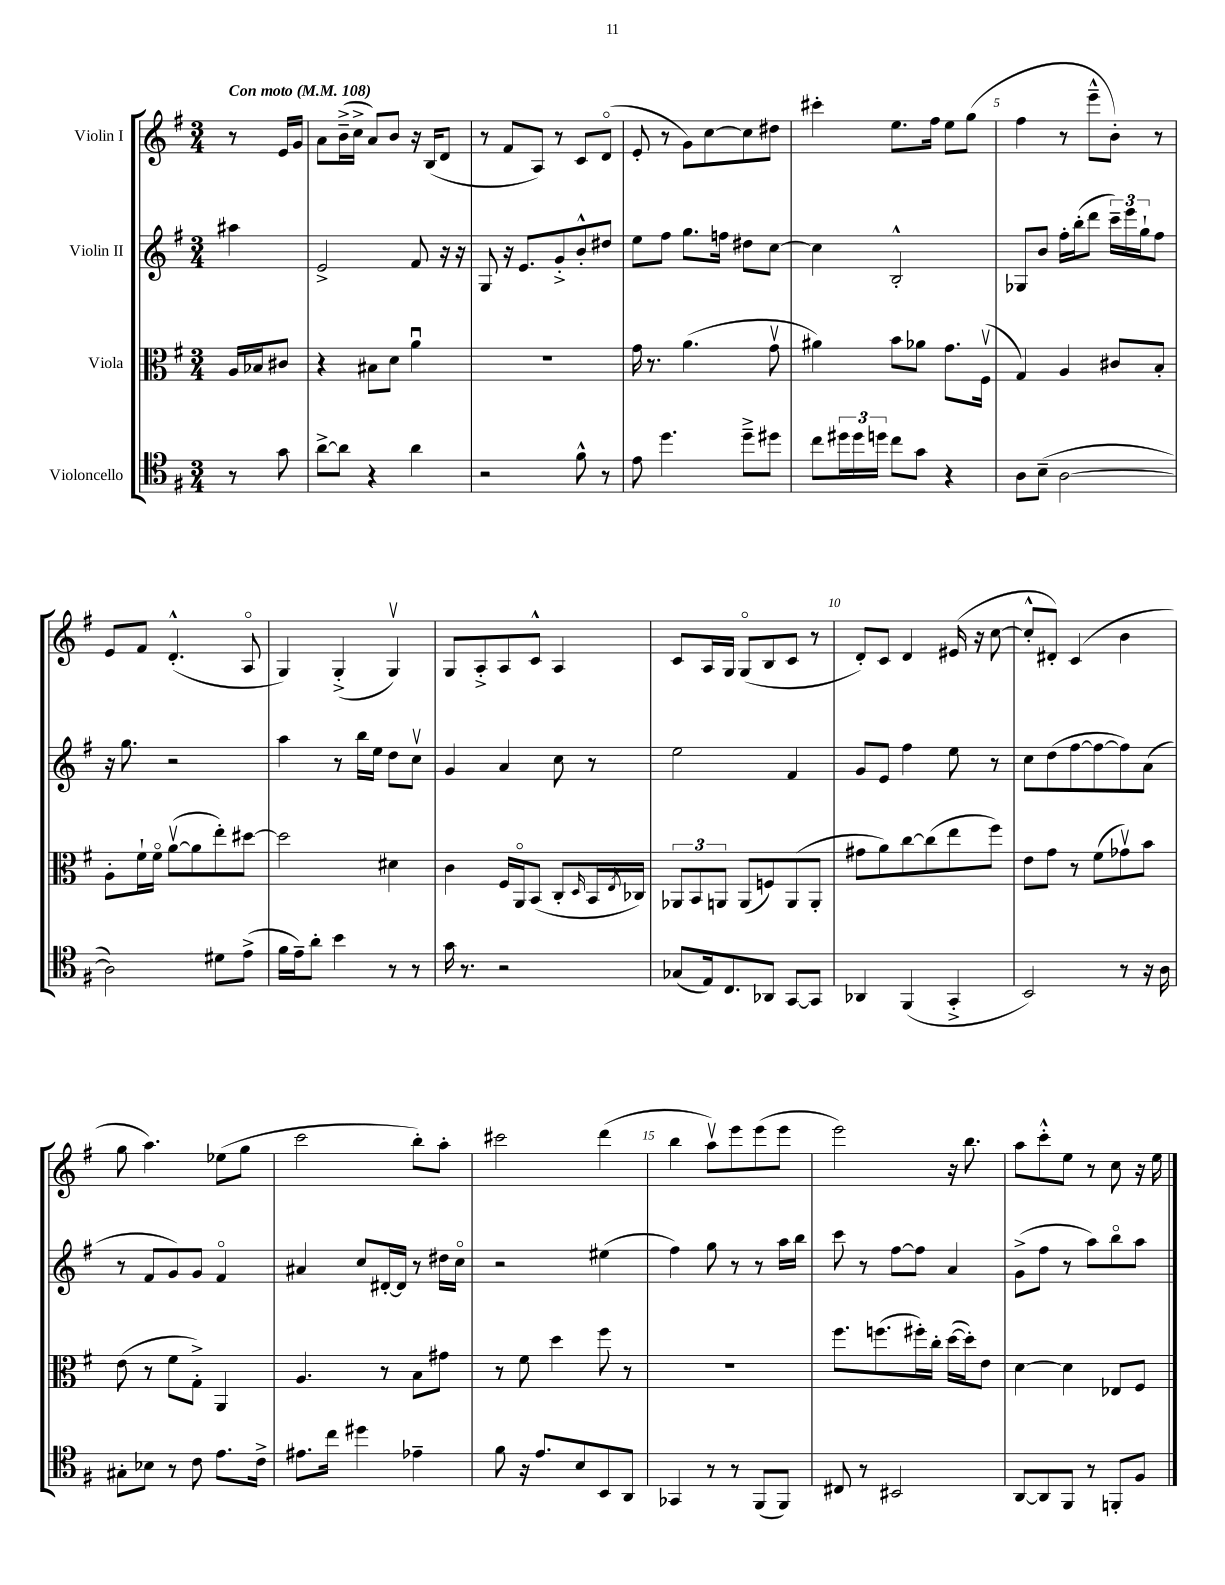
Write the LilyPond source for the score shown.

<<
\new StaffGroup <<
\new Staff = "s0" \with { instrumentName = "Violin I" } {
    \clef treble \key g \major \numericTimeSignature \time 3/4 \partial 4 \tempo "Con moto" 4 = 108
    r8 e'16 g'16 |
    a'8 b'16--->( c''16-> a'8) b'8 r16 b16( d'8 |
    r8 fis'8 a8) r8 c'8 d'8\flageolet( |
    e'8-. r8 g'8) c''8~ c''8 dis''8 |
    cis'''4-. e''8. fis''16 e''8 g''8( |
    fis''4 r8 e'''8---^ b'8-.) r8 |
    e'8 fis'8 d'4.-.-^( a8\flageolet |
    g4) g4-.->( g4\upbow) |
    g8 a8-.-> a8 c'8-^ a4 |
    c'8 a16 g16 g8\flageolet( b8 c'8 r8 |
    d'8-.) c'8 d'4 eis'16( r16 c''8~ |
    c''8-.-^ dis'8-.) c'4( b'4 |
    g''8 a''4.) ees''8( g''8 |
    c'''2 b''8-.) a''8-. |
    cis'''2 d'''4( |
    b''4 a''8\upbow) e'''8 e'''8( e'''8 |
    e'''2) r16 b''8. |
    a''8 c'''8-.-^ e''8 r8 c''8 r16 e''16 \bar "|." |
}
\new Staff = "s1" \with { instrumentName = "Violin II" } {
    \clef treble \key g \major \numericTimeSignature \time 3/4 \partial 4
    ais''4 |
    e'2-> fis'8 r16 r16 |
    g8 r16 e'8. g'8-.-> b'8-.-^ dis''8 |
    e''8 fis''8 g''8. f''16 dis''8 c''8~ |
    c''4 b2-.-^ |
    ges8 b'8 fis''16-. b''16-.( d'''8 \tuplet 3/2 { c'''16--) e'''16 g''16-! } fis''8 |
    r16 g''8. r2 |
    a''4 r8 b''16 e''16 d''8 c''8\upbow |
    g'4 a'4 c''8 r8 |
    e''2 fis'4 |
    g'8 e'8 fis''4 e''8 r8 |
    c''8 d''8( fis''8~ fis''8~ fis''8) a'8( |
    r8 fis'8 g'8) g'8 fis'4\flageolet |
    ais'4 c''8 dis'16~-. dis'16 r8 dis''16 c''16\flageolet |
    r2 eis''4( |
    fis''4) g''8 r8 r8 a''16 b''16 |
    c'''8 r8 fis''8~ fis''8 a'4 |
    g'8->( fis''8 r8 a''8) b''8\flageolet a''8 \bar "|." |
}
\new Staff = "s2" \with { instrumentName = "Viola" } {
    \clef alto \key g \major \numericTimeSignature \time 3/4 \partial 4
    a16 bes16 cis'8 |
    r4 bis8 d'8 a'4\downbow |
    R2. |
    g'16 r8. a'4.( g'8\upbow |
    ais'4) b'8 aes'8 g'8. fis16\upbow( |
    g4) a4 cis'8 b8-. |
    a8-. fis'16-! fis'16\flageolet a'8~\upbow( a'8 e''8-.) dis''8~ |
    dis''2 dis'4 |
    c'4 fis16 a,16\flageolet b,8( c8-. \grace { d16 } b,16 \acciaccatura { e8 } ces16) |
    \tuplet 3/2 { aes,8 b,8 a,8 } a,8( f8) a,8( a,8-. |
    gis'8 a'8) c''8~ c''8( e''8 fis''8) |
    e'8 g'8 r8 fis'8( ges'8\upbow) b'8 |
    e'8( r8 fis'8 g8-.->) a,4 |
    a4. r8 b8 gis'8 |
    r8 fis'8 d''4 fis''8 r8 |
    R2. |
    fis''8. f''8.( fis''16-.) c''16-. d''16~( d''16-.) e'8 |
    d'4~ d'4 ees8 fis8 \bar "|." |
}
\new Staff = "s3" \with { instrumentName = "Violoncello" } {
    \clef tenor \key g \major \numericTimeSignature \time 3/4 \partial 4
    r8 g'8 |
    a'8~-> a'8 r4 a'4 |
    r2 fis'8-^ r8 |
    e'8 d''4. d''8---> dis''8 |
    c''8 \tuplet 3/2 { dis''16 dis''16 d''16 } c''8 g'8 r4 |
    a8 b8--( a2~ |
    a2) dis'8 e'8->( |
    fis'16 e'16--) a'8-. b'4 r8 r8 |
    g'16 r8. r2 |
    ges8( e16) c8. aes,8 g,8~ g,8 |
    aes,4 fis,4( g,4-.-> |
    b,2) r8 r16 a16 |
    gis8-. bes8 r8 c'8 e'8. c'16-> |
    eis'8. c''16 dis''4 ees'4-- |
    fis'8 r16 e'8. b8 b,8 a,8 |
    ges,4 r8 r8 fis,8( fis,8) |
    cis8 r8 bis,2 |
    a,8~ a,8 fis,8 r8 f,8-. fis8 \bar "|." |
}
>>
>>
\layout { \context { \Score \override BarNumber.break-visibility = ##(#f #t #t) barNumberVisibility = #(every-nth-bar-number-visible 5) } }
